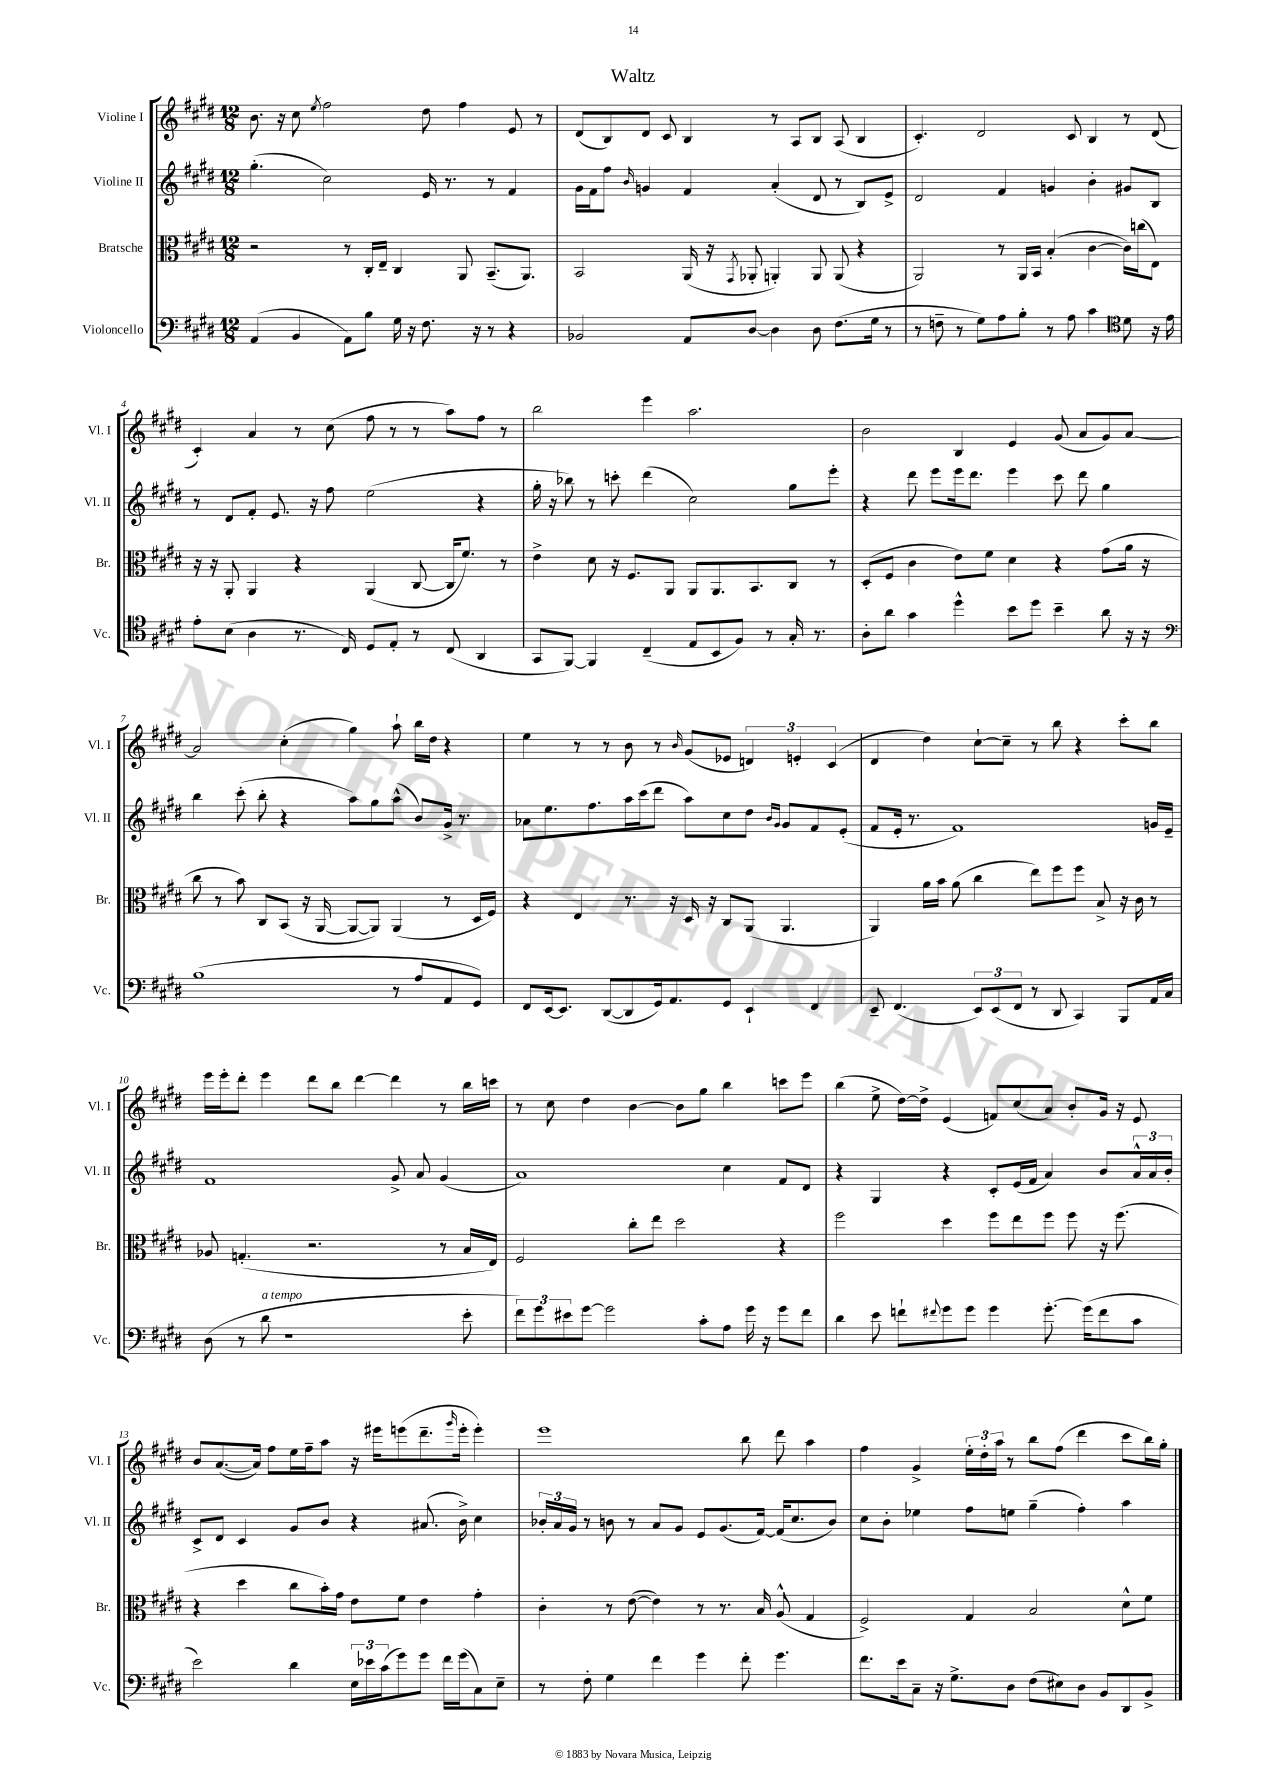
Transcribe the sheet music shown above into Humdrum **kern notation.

**kern	**kern	**kern	**kern
*staff4	*staff3	*staff2	*staff1
*clefF4	*clefC3	*clefG2	*clefG2
*k[f#c#g#d#]	*k[f#c#g#d#]	*k[f#c#g#d#]	*k[f#c#g#d#]
*M12/8	*M12/8	*M12/8	*M12/8
(4AA/	2r	(4.gg#'\	8.b\
.	.	.	16r
4BB/	.	.	8cc#\
.	.	.	8qee/
.	.	2cc#\)	2ff#\
8AA\L)	8r	.	.
8B\J	16C#'/LL	.	.
.	16E~/JJ	.	.
16G#\	4C#/	.	.
16r	.	.	.
8.F#\	.	16e/	8dd#\
.	.	8.r	.
.	8AA/	.	4ff#\
16r	.	.	.
8r	(8.BB~/L	8r	.
4r	.	4f#/	8e/
.	8.AA/J)	.	.
.	.	.	8r
=	=	=	=
2BB-/	2BB/	16g#\LL	(8d#/L
.	.	16f#\J	.
.	.	8ff#\J	8B/)
.	.	16qqb/	.
.	.	4g/	8d#/J
.	.	.	8c#/
8AA/L	(16AA/	4f#/	4B/
.	16r	.	.
.	8qGG#/	.	.
[8D#/J	8AA-'/	.	.
4D#\]	4AA'/)	(4a'/	8r
.	.	.	8A/L
8D#\	8AA/	8d#/	8B/J
(8.F#\L	(8AA/	8r	(8A/
.	4r	8B/L)	4B/
16G#\Jk	.	.	.
8r	.	8e^/J	.
=	=	=	=
8r	2AA/)	2d#/	4.c#'/)
8F~\	.	.	.
8r	.	.	.
8G#\L)	.	.	2d#/
8A\	8r	4f#/	.
8B'\J	16AA/LL	.	.
.	16BB/JJ	.	.
8r	(4B'/	4g/	.
8A\	.	.	8c#/
4c#\	[4c#\	4b'\	4B/
*clefC4	*	*	*
8d#\	16c#\]LL)	8g#/L	8r
.	(16cc\J	.	.
16r	8E\J)	8B/J	(8d#/
16e\	.	.	.
=	=	=	=
8e'\L	16r	8r	4c#'/)
.	16r	.	.
(8B\J	8AA'/	8d#/L	.
4A\	4AA/	8f#'/J	4a/
.	.	8.e/	.
8.r	4r	.	8r
.	.	16r	.
.	.	8ff#\	(8cc#\
16C#/)	.	.	.
8D#/L	(4AA/	(2ee\	8ff#\
8E'/J	.	.	8r
8r	[8C#/	.	8r
(8C#/	16C#/]LK	.	8aa\L)
.	8.f#/J)	.	.
4AA/	.	4r	8ff#\J
.	8r	.	8r
=	=	=	=
8GG#/L	4e^\	16gg#'\	2bb\
.	.	16r	.
[8FF#/J)	.	8bb-\)	.
4FF#/]	8d#\	8r	.
.	16r	8ccc'\	.
.	8.F#/L	.	.
(4C#~/	.	(4ddd#\	4eee\
.	8AA/J	.	.
8E/L	8AA/L	2cc#\)	2.aa\
8BB/	8.AA/	.	.
8F#/J)	.	.	.
.	8.BB/	.	.
8r	.	.	.
16G#'/	8C#/J	8gg#\L	.
8.r	.	.	.
.	8r	8eee'\J	.
=	=	=	=
8A'\L	(8D#'/L	4r	2b\
8a\J	8F#/J	.	.
4g#\	4c#\	8ddd#\	.
.	.	8eee\L	.
4dd#^^\	8e\L)	16eee\k	4B/
.	.	8.ddd#\J	.
.	8f#\J	.	.
8b\L	4d#\	4eee\	4e/
8dd#\J	.	.	.
4b~\	4r	8ccc#\	(8g#/
.	.	8ddd#\	8a/L
8a\	(8g#\L	4gg#\	8g#/)
16r	16a\Jk	.	[8a/J
16r	16r	.	.
=	=	=	=
*clefF4	*	*	*
(1B	8cc#\	4bb\	2a/]
.	8r	.	.
.	8b\)	(8ccc#'\	.
.	8C#/L	8bb'\	.
.	(8BB/J	4r	(4cc#'\
.	16r	.	.
.	[16AA/	.	.
.	8AA/_L	8aa\L)	4gg#\)
.	8AA/]J)	8gg#\	.
8r	(4AA/	(8aa^^\J	8aa`\
8A/L	.	8b/L)	16bb\LL
.	.	.	16dd#\JJ
8AA/	8r	16g#^/Jk	4r
.	.	8.r	.
8GG#/J)	16D#/LL	.	.
.	16F#/JJ)	.	.
=	=	=	=
8FF#/L	4r	8a-\L	4ee\
[16EE/k	.	8.ee\	.
8.EE/]J	.	.	.
.	4E/	.	8r
.	.	8.ff#\	.
([8DD#/L	.	.	8r
8DD#/]	8.r	16aa\L	8b\
.	.	(16ccc#\J	.
16GG#/k)	.	8ddd#\J	8r
8.AA/	16r	.	.
.	.	.	16qqb/
.	16D#/	8aa\L)	(8g#/L
.	16r	.	.
8GG#/J	8C#/L	8cc#\	8e-/J
4EE`/	(8AA/J	8dd#\J	6d/)
.	.	16qqb/LL	.
.	.	16qqg#/JJ	.
.	4.AA/	8g#/L	.
.	.	.	6e'/
4FF#/	.	8f#/	.
.	.	.	(6c#/
.	.	(8e'/J	.
=	=	=	=
8EE~/	4AA/)	8f#/L	4d#/
(4.FF#/	.	16e'/Jk	.
.	.	8.r	.
.	16a\LL	.	4dd#\)
.	16b\JJ	.	.
.	(8a\	1f#)	.
12EE/L)	4cc#\	.	[8cc#`\L
(12EE/	.	.	.
.	.	.	8cc#~\]J
12FF#/J	.	.	.
8r	8ee\L)	.	8r
8DD#/	8ff#\	.	8bb\
4CC#/)	8ff#\J	.	4r
.	8B^/	.	.
8BBB/L	16r	.	8ccc#'\L
.	16c#\	.	.
16AA/L	8r	16g/LL	8bb\J
16C#/JJ	.	16e~/JJ	.
=	=	=	=
(8D#\	8A-/	1f#	16eee\LL
.	.	.	16eee'\J
8r	(4.G'/	.	8ddd#'\J
8d#\	.	.	4eee\
1r	.	.	.
.	2.r	.	8ddd#\L
.	.	.	8bb\J
.	.	.	[4ddd#\
.	.	8g#^/	4ddd#\]
.	.	8a/	.
.	8r	(4g#/	8r
8e'\	16B/LL	.	16bb\LL
.	16E/JJ)	.	16ccc\JJ
=	=	=	=
12f#\L)	2F#/	1a)	8r
12g#\	.	.	.
.	.	.	8cc#\
12e#\	.	.	.
[8g#\J	.	.	4dd#\
2g#\]	.	.	.
.	8cc#'\L	.	[4b\
.	8ee\J	.	.
.	2dd#\	.	8b\]L
8c#'\L	.	.	8gg#\J
8A\J	.	4cc#\	4bb\
16g#\	.	.	.
16r	.	.	.
8g#\L	4r	8f#/L	8ccc\L
8f#\J	.	8d#/J	8eee\J
=	=	=	=
4d#\	2ff#\	4r	(4bb\
8e\	.	4G#/	8ee^\
8f`\L	.	.	[16dd#\LL)
.	.	.	16dd#^\]JJ
8qqf#/	.	.	.
8g#\	4dd#\	4r	(4e/
8g#\J	.	.	.
4g#\	8ff#\L	8c#'/L	8f/L)
.	8ee\	(16e/L	(8cc#/
.	.	16f#/JJ	.
[8.g#'\	8ff#\J	4a/)	8a/J)
.	8ff#\	.	8b'/L
(16g#\]LK	.	.	.
8f#\	16r	8b/L	16g#/Jk
.	(8.ff#\	.	16r
8c#\J	.	24a^^/L	8e/
.	.	24a/	.
.	.	24b'/JJ	.
=	=	=	=
2e\)	4r	8c#^/L	8b/L
.	.	8d#/J	([8.a/
.	4dd#\	4c#/	.
.	.	.	16a/]Jk)
.	.	.	8ff#\L
4d#\	8cc#\L	8g#/L	16ee\L
.	.	.	16ff#~\J
.	16b'\L)	8b/J	8aa\J
.	16g#\JJ	.	.
24E\LL	8e\L	4r	16r
24e-\	.	.	.
.	.	.	16eee#\LK
(24c#\J	.	.	.
8g#\)	8f#\J	.	(8eee\
8g#\J	4e\	(8.a#/	8.ddd#~\
16f#\LL	.	.	.
.	.	.	16qqggg#/
(16g#\J	.	16b^\)	16eee'\Jk
8C#\)	4g#'\	4cc#\	4eee'\)
8E~\J	.	.	.
=	=	=	=
8r	4c#'\	24b-'/LL	1eee
.	.	24a/	.
.	.	24g#/JJ	.
8F#'\	.	8r	.
4G#\	8r	8b\	.
.	([8e\	8r	.
4f#\	4e\])	8a/L	.
.	.	8g#/J	.
4g#\	8r	8e/L	.
.	8.r	(8.g#/	.
8f#'\	.	.	8bb\
.	16B/	[16f#/Jk)	.
4.g#\	(8A^^/	(16f#/]LK	8ddd#\
.	.	8.cc#/	.
.	4G#/	.	4aa\
.	.	8b/J)	.
=	=	=	=
8.f#\L	2F#^/)	8cc#\L	4ff#\
.	.	8b'\J	.
16e\k	.	.	.
8C#~\J	.	4ee-\	4g#^/
16r	.	.	.
8.G#^\L	.	.	.
.	4G#/	8ff#\L	24ee'\LL
.	.	.	24dd#'\
.	.	.	24aa\JJ
8D#\J	.	8ee\J	8r
(8F#\L	2B/	(4gg#~\	8bb\L
8E#\)	.	.	(8ff#\J
8D#\J	.	4ff#'\)	4ddd#\
8BB/L	.	.	.
8DD#/	8d#^^\L	4aa\	8ccc#\L
8BB^/J	8f#\J	.	16bb\L)
.	.	.	16gg#'\JJ
==	==	==	==
*-	*-	*-	*-
